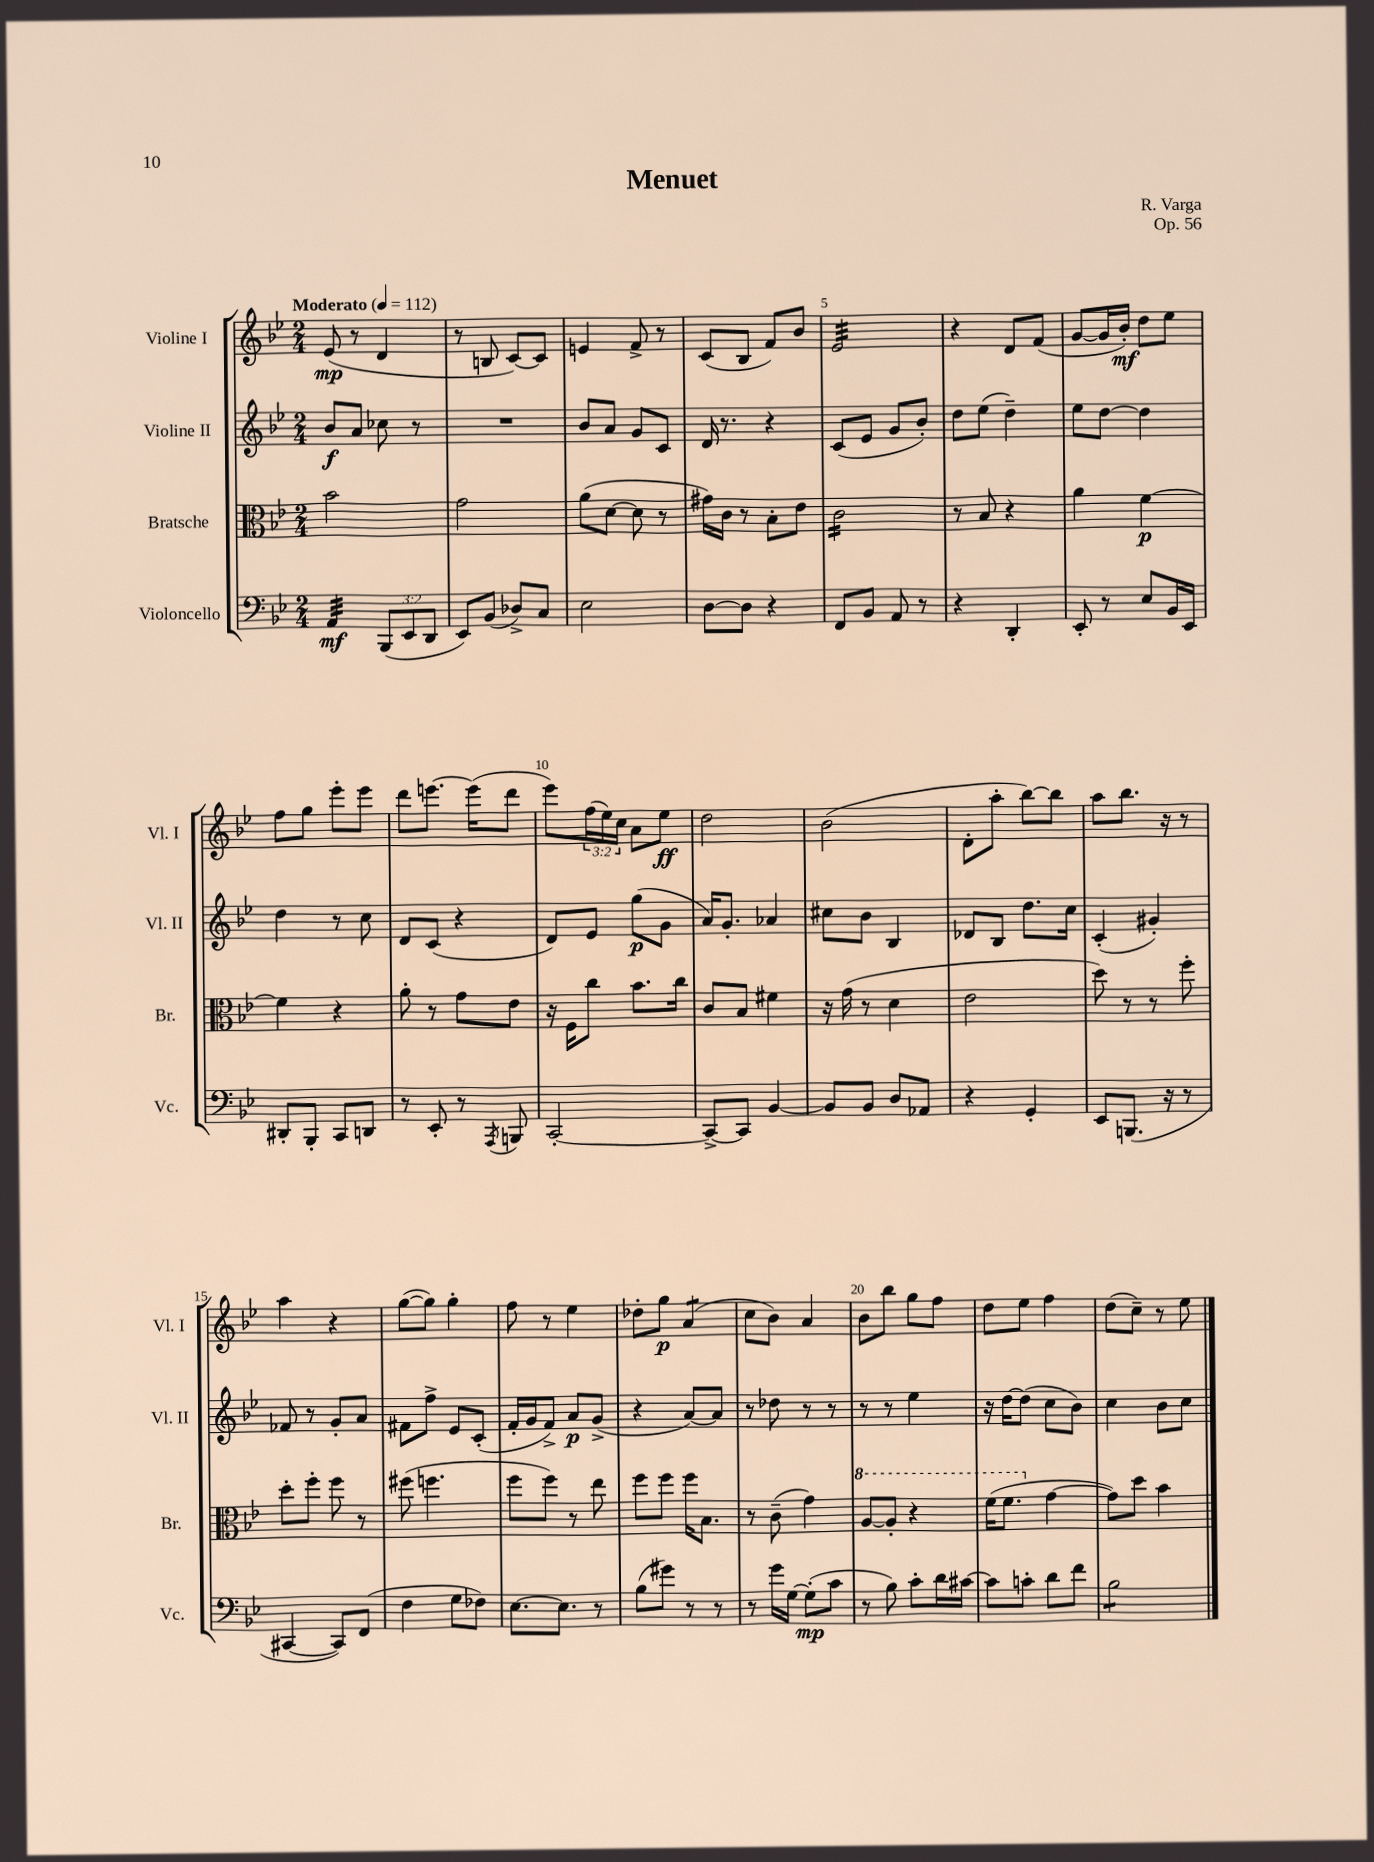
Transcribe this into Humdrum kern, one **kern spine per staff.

**kern	**kern	**kern	**kern
*staff4	*staff3	*staff2	*staff1
*clefF4	*clefC3	*clefG2	*clefG2
*k[b-e-]	*k[b-e-]	*k[b-e-]	*k[b-e-]
*M2/4	*M2/4	*M2/4	*M2/4
*MM112	*MM112	*MM112	*MM112
4AA	2b-	8b-	(8e-
.	.	8a	8r
(12BBB-	.	8cc-	4d
12EE-	.	.	.
.	.	8r	.
12DD	.	.	.
=	=	=	=
8EE-)	2g	2r	8r
(8BB-	.	.	8B
8D-^)	.	.	[8c)
8C	.	.	8c]
=	=	=	=
2E-	(8a	8b-	4e
.	[8d	8a	.
.	8d]	8g	8f^
.	8r	8c	8r
=	=	=	=
[8D	16g#)	16d	(8c
.	16c	8.r	.
8D]	8r	.	8B-
4r	8B-'	4r	8f)
.	8e-	.	8b-
=	=	=	=
8FF	2c	(8c	2e-
8BB-	.	8e-	.
8AA	.	8g	.
8r	.	8b-')	.
=	=	=	=
4r	8r	8dd	4r
.	8B-	(8ee-	.
4DD'	4r	4dd~)	8d
.	.	.	(8f
=	=	=	=
8EE-'	4a	8ee-	[8g
8r	.	[8dd	16g]
.	.	.	16b-')
8E-	[4f	4dd]	8dd
16BB-	.	.	8ee-
16EE-	.	.	.
=	=	=	=
8DD#'	4f]	4dd	8ff
8BBB-'	.	.	8gg
8CC	4r	8r	8eee-'
8DD	.	8cc	8eee-
=	=	=	=
8r	8a'	8d	8ddd
8EE-'	8r	(8c	[8.eee
8r	8g	4r	.
.	.	.	(16eee]
8qAAA	.	.	.
8BBB	8e-	.	8ddd
=	=	=	=
[2CC'	16r	8d)	8eee-)
.	16F	.	.
.	8cc	8e-	(24ff
.	.	.	24ee-)
.	.	.	24cc
.	8.b-	(8gg	8a
.	.	8g	8ee-
.	16cc	.	.
=	=	=	=
8CC^_	8c	16a)	2dd
.	.	8.g'	.
8CC]	8B-	.	.
[4BB-	4f#	4a-	.
=	=	=	=
8BB-]	16r	8cc#	(2b-
.	(16g	.	.
8BB-	8r	8b-	.
8D	4d	4B-	.
8AA-	.	.	.
=	=	=	=
4r	2e-	8d-	8d'
.	.	8B-	8aa'
4GG'	.	8.dd	[8bb-)
.	.	.	8bb-]
.	.	16cc	.
=	=	=	=
8EE-	8dd)	(4c'	8aa
(8.BBB	8r	.	8.bb-
.	8r	4g#')	.
16r	.	.	16r
8r	8ff'	.	8r
=	=	=	=
[4CC#	8dd'	8f-	4aa
.	8ff'	8r	.
8CC#])	8ff	8g'	4r
(8FF	8r	8a	.
=	=	=	=
4F	(8ff#	8f#	([8gg
.	4.ff	8ff^	8gg])
8G	.	8e-	4gg'
8F-)	.	(8c'	.
=	=	=	=
[8.E-	8ff	16f'	8ff
.	.	16g	.
.	8ff)	8f^)	8r
8.E-]	.	.	.
.	8r	8a	4ee-
8r	8ee-	(8g^	.
=	=	=	=
(8B-	8ff	4r	8dd-'
8g#)	8ff	.	8gg
8r	16ff	[8a)	(4a
.	8.B-	.	.
8r	.	8a]	.
=	=	=	=
8r	8r	8r	8cc
16g	(8c~	8dd-	8b-)
[16G	.	.	.
(8G']	4g)	8r	4a
8c	.	8r	.
=	=	=	=
8r	[8a	8r	8b-
8B-)	8a']	8r	8bb-
8c'	4r	4ee-	8gg
16d	.	.	8ff
[16c#	.	.	.
=	=	=	=
8c#]	(16ff	16r	8dd
.	8.ff	[16dd	.
8c'	.	(8dd]	8ee-
8d	[4g	8cc	4ff
8f	.	8b-)	.
=	=	=	=
2B-	8g])	4cc	(8dd
.	8dd	.	8cc~)
.	4b-	8b-	8r
.	.	8cc	8ee-
==	==	==	==
*-	*-	*-	*-
